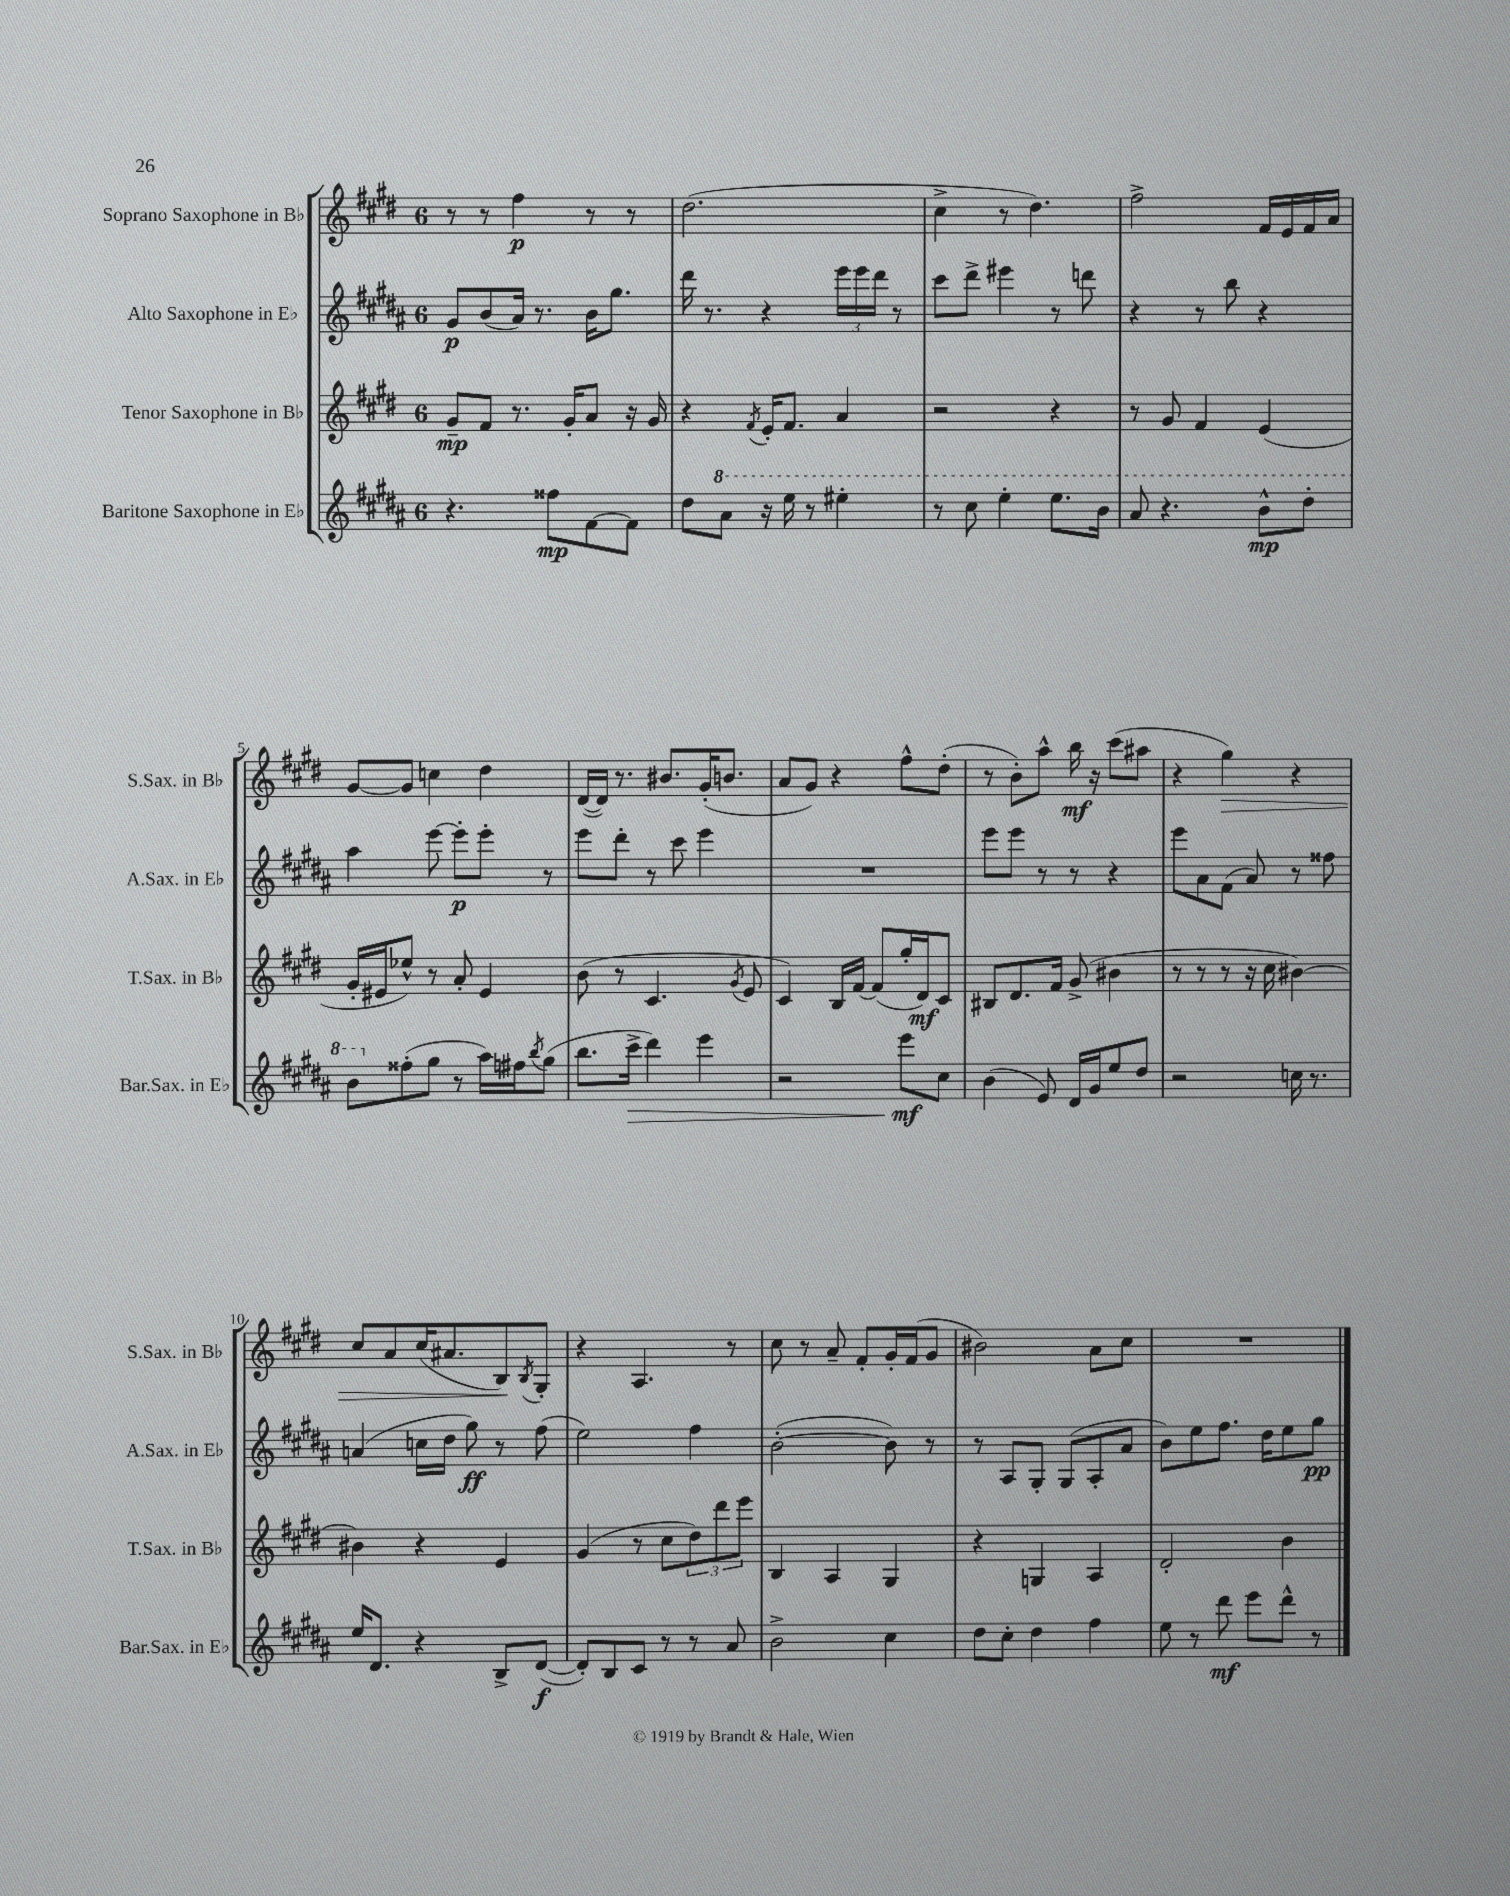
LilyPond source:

<<
\new StaffGroup <<
\new Staff = "s0" \with { instrumentName = "Soprano Saxophone in Bb" shortInstrumentName = "S.Sax. in Bb" } {
    \clef treble \key e \major \once \override Staff.TimeSignature.style = #'single-digit \time 6/8
    r8 r8 fis''4\p r8 r8 |
    dis''2.( |
    cis''4-> r8 dis''4.) |
    fis''2-> fis'16 e'16 fis'16 a'16 |
    gis'8~ gis'8 c''4 dis''4 |
    dis'16~( dis'16) r8. bis'8. gis'16-.( b'8. |
    a'8 gis'8) r4 fis''8-^ dis''8-.( |
    r8 b'8-.) a''8-^ b''16\mf r16 cis'''8( ais''8 |
    r4 gis''4\>) r4 |
    cis''8 a'8 cis''16( ais'8. b8\!) \acciaccatura { b8 } gis8-. |
    r4 a4. r8 |
    cis''8 r8 a'8-- fis'8-. gis'16-. fis'16( gis'8 |
    bis'2) a'8 cis''8 |
    R2. \bar "|." |
}
\new Staff = "s1" \with { instrumentName = "Alto Saxophone in Eb" shortInstrumentName = "A.Sax. in Eb" } {
    \clef treble \key b \major \once \override Staff.TimeSignature.style = #'single-digit \time 6/8
    gis'8\p b'8( ais'16) r8. b'16 gis''8. |
    dis'''16 r8. r4 \tuplet 3/2 { e'''16 e'''16 dis'''16 } r8 |
    cis'''8 dis'''8-> eis'''4 r8 d'''8 |
    r4 r8 b''8 r4 |
    ais''4 e'''8~ e'''8-.\p e'''8-. r8 |
    e'''8 dis'''8-. r8 cis'''8 e'''4 |
    R2. |
    e'''8 e'''8 r8 r8 r4 |
    e'''8 ais'8 fis'8( ais'8) r8 fisis''8 |
    a'4( c''16 dis''16 gis''8\ff) r8 fis''8( |
    e''2) fis''4 |
    b'2~-.( b'8) r8 |
    r8 ais8 gis8-. gis8( ais8-. ais'8 |
    b'8) e''8 fis''8. dis''16 e''8 gis''8\pp \bar "|." |
}
\new Staff = "s2" \with { instrumentName = "Tenor Saxophone in Bb" shortInstrumentName = "T.Sax. in Bb" } {
    \clef treble \key e \major \once \override Staff.TimeSignature.style = #'single-digit \time 6/8
    gis'8--\mp fis'8 r8. gis'16-. a'8 r16 gis'16 |
    r4 \acciaccatura { fis'8 } e'16-. fis'8. a'4 |
    r2 r4 |
    r8 gis'8 fis'4 e'4( |
    gis'16-. eis'16 ees''8-^) r8 a'8-. eis'4 |
    b'8( r8 cis'4. \acciaccatura { gis'8 } e'8 |
    cis'4) b16 fis'16~ fis'8( gis''16-. dis'16\mf) cis'8 |
    bis8 dis'8. fis'16 gis'8->( bis'4 |
    r8 r8 r8 r16 cis''16 bis'4~) |
    bis'4 r4 e'4 |
    gis'4( r8 cis''8 \tuplet 3/2 { dis''8) dis'''8 e'''8 } |
    b4 a4 gis4 |
    r4 g4 a4 |
    dis'2-. b'4 \bar "|." |
}
\new Staff = "s3" \with { instrumentName = "Baritone Saxophone in Eb" shortInstrumentName = "Bar.Sax. in Eb" } {
    \clef treble \key b \major \once \override Staff.TimeSignature.style = #'single-digit \time 6/8
    r4. fisis''8\mp fis'8~ fis'8 |
    dis''8 \ottava #1 ais''8 r16 e'''16 r8 eis'''4-. |
    r8 cis'''8 e'''4-. e'''8. b''16 |
    ais''8 r4. b''8-^\mp dis'''8-. |
    b''8 \ottava #0 fisis''8-.( gis''8 r8 ais''16) fis''16 \acciaccatura { b''8 } gis''8( |
    b''8. cis'''16->\> dis'''4) e'''4 |
    r2 e'''8\mf\! cis''8 |
    b'4( e'8) dis'16 gis'16 e''8 dis''8 |
    r2 c''16 r8. |
    e''16 dis'8. r4 b8-> dis'8~\f( |
    dis'8-.) b8 cis'8 r8 r8 ais'8 |
    b'2-> cis''4 |
    dis''8 cis''8-. dis''4 fis''4 |
    e''8 r8 dis'''8\mf e'''8 dis'''8-^ r8 \bar "|." |
}
>>
>>
